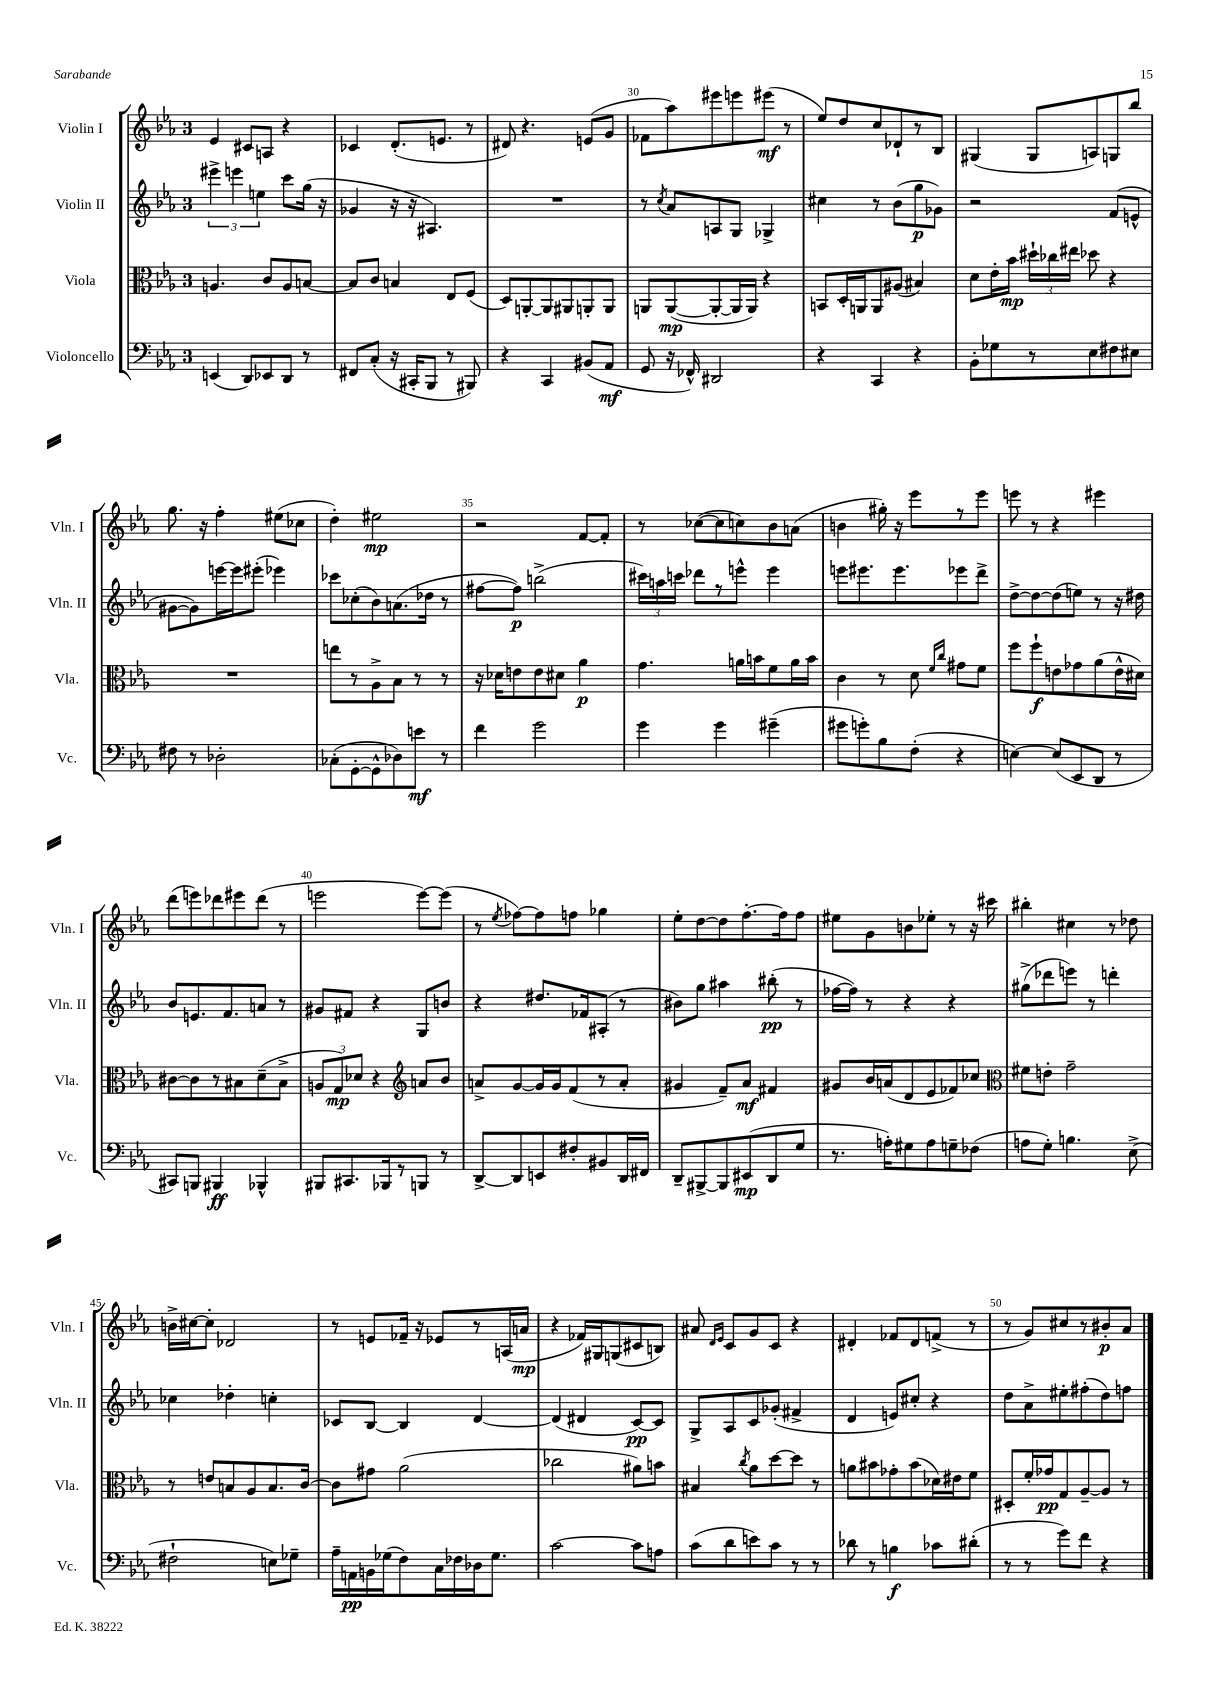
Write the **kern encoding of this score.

**kern	**kern	**kern	**kern
*staff4	*staff3	*staff2	*staff1
*clefF4	*clefC3	*clefG2	*clefG2
*k[b-e-a-]	*k[b-e-a-]	*k[b-e-a-]	*k[b-e-a-]
*M3/4	*M3/4	*M3/4	*M3/4
(4EE/	4.A/	6eee#^\	4e-/
.	.	6eee\	.
8DD/L)	.	.	8c#/L
.	.	6ee\	.
8EE-/	8c/L	.	8A/J
8DD/J	8A/	8ccc\L	4r
8r	[8B/J	(16gg\Jk	.
.	.	16r	.
=	=	=	=
8FF#/L	8B/]L	4g-/	4c-/
(8C'/J	8c/J	.	.
16r	4B/	16r	(8.d'/L
16CC#'/LK	.	16r	.
8BBB-/J	.	4.A#/)	.
.	.	.	8.e/J
8r	8E-/L	.	.
8BBB#/)	(8F/J	.	8r
=	=	=	=
4r	8D/L)	2.r	8d#/)
.	[8AA'/	.	4.r
4CC/	8AA/]	.	.
.	8AA#/	.	.
(8BB#/L	8AA'/	.	(8e/L
8AA-/J	8AA/J	.	8g/J
=	=	=	=
8GG/	8AA/L	8r	8f-\L
.	.	8qcc/	.
16r	([8AA/	8a-/L	8aa-\)
16FF-^^/)	.	.	.
2DD#/	8AA'/_	8A/	8eee#\
.	16AA/]L	8G/J	8eee\
.	16AA/JJ)	.	.
.	4r	4G-^/	(8eee#\J
.	.	.	8r
=	=	=	=
4r	8BB/L	4cc#\	8ee-/L)
.	16D'/L	.	8dd/
.	16AA/J	.	.
4CC/	8AA/	8r	8cc/
.	(8A#/J	(8b-\L	8d-`/
4r	4B#/)	8gg\	8r
.	.	8g-\J)	8B-/J
=	=	=	=
8BB-'\L	8d\L	2r	(4G#/
8G-\	16e-'\L	.	.
.	16b-\JJ	.	.
8r	24dd#`\LL	.	8G#/L
.	24cc-\	.	.
.	24ee#\JJ	.	.
8E-\	8dd-\	.	8A/)
8F#\	4r	(8f/L	8G/
8E#\J	.	8e^^/J	8bb-/J
=	=	=	=
8F#\	2.r	[8g#\L	8.gg\
8r	.	8g#\])	.
.	.	.	16r
2D-'\	.	[16eee\L	4ff'\
.	.	16eee\]J	.
.	.	(8eee#'\J	.
.	.	4eee-\)	(8ee#\L
.	.	.	8cc-\J
=	=	=	=
(8C-'\L	8ee\L	8ccc-\L	4dd'\)
[8GG'\	8r	(8cc-'\	.
8GG^^\]	8A-^\	8b-\)	2ee#\
8D-\)	8B-\J	(8.a\	.
8e\J	8r	.	.
.	.	16dd-\Jk	.
8r	8r	8r	.
=	=	=	=
4f\	16r	[8ff#\L	2r
.	16d-\LK	.	.
.	8e\	8ff#\]J)	.
2g\	8e\	(2bb^\	.
.	8d#\J	.	.
.	4a-\	.	[8f/L
.	.	.	8f'/]J
=	=	=	=
4g\	4.g\	24ccc#\LL)	8r
.	.	24aa\	.
.	.	24ccc\JJ	.
.	.	8ddd-\L	([8cc-\L
4g\	.	8r	8cc-\]
.	16a\LL	8eee^^\J	8cc\)
.	16b\J	.	.
(4g#~\	8f\	4eee\	8b-\
.	16a\L	.	(8a\J
.	16b\JJ	.	.
=	=	=	=
8g#\L	4c\	8eee\L	4b\
8g'\)	.	8.eee#\	.
8B-\	8r	.	16gg#'\)
.	.	8.eee#\	16r
(8F'\J	8d\	.	8eee-\L
.	16qqf/LL	.	.
.	16qqcc/JJ	.	.
4r	8g#\L	8eee-\	8r
.	8f\J	8ddd^\J	8eee-\J
=	=	=	=
[4E\)	8ff\L	[8dd^\L	8eee\
.	8ff`\	8dd\_	8r
(8E/]L	8e\	(8dd\]	4r
8EE-/	8g-\	8ee\J)	.
8DD/J	(8a-\	8r	4eee#\
8r	16e^^\L	16r	.
.	16d#\JJ)	16dd#\	.
=	=	=	=
8CC#/L)	[8c#\L	8b-/L	(8ddd\L
8BBB/J	8c#\]	8.e/	8eee\)
4BBB#/	8r	.	8ddd-\
.	.	8.f/	.
.	8B#\	.	8eee#\
4BBB-^^/	(8d~\	8a/J	(8ddd-\J
.	8B#^\J	8r	8r
=	=	=	=
8BBB#/L	12A/L	8g#/L	2eee\
.	12G/)	.	.
8.CC#/	.	8f#/J	.
.	12d-/J	.	.
.	4r	4r	.
16BBB-/k	.	.	.
8r	.	.	.
*	*clefG2	*	*
8BBB/J	8a/L	8G/L	[8eee\L)
8r	8b-/J	8b/J	(8eee\]J
=	=	=	=
[8DD^/L	8a^/L	4r	8r
.	.	.	8qee-/
8DD/]	[8g/	.	[8ff-\L)
8EE/	16g/]L	8.dd#/L	8ff-\]
.	16g/J	.	.
8F#'/	(8f/	.	8ff\J
.	.	16f-/k	.
8BB#/	8r	(8A#'/J	4gg-\
16DD/L	8a'/J	8r	.
16FF#/JJ	.	.	.
=	=	=	=
8DD~/L	4g#/	8b#\L)	8ee-'\L
[8BBB#^/	.	8gg\J	[8dd\
8BBB#/]	8f~/L)	4aa#\	8dd\]
(8EE#/	8a-/J	.	[8.ff'\
8DD/	4f#/	(8bb#'\	.
.	.	.	16ff\]k
8G/J	.	8r	8ff\J
=	=	=	=
8.r	8g#/L	[16ff-\LL	8ee#\L
.	.	16ff-\]JJ)	.
.	16b-/L	8r	8g\
16A'\LK)	(16a/J	.	.
8G#\	8d/	4r	8b\
8A\	8e-/	.	8ee-'\J
8G~\	8f-/)	4r	8r
(8F-\J	8cc-/J	.	16r
.	.	.	16ccc#\
=	=	=	=
*	*clefC3	*	*
8A\L	8f#\L	(8gg#^\L	4bb#'\
8G'\J)	8e'\J	8ddd-\	.
4.B\	2g~\	8eee\J)	4cc#\
.	.	8r	.
.	.	4ddd'\	8r
(8E-^\	.	.	8dd-\
=	=	=	=
2F#`\	8r	4cc-\	16b^\LL
.	.	.	[16cc#\J
.	8e/L	.	8cc#'\]J
.	8B/	4dd-'\	2d-/
.	8A-/	.	.
8E\L)	8.B/	4cc'\	.
8G-~\J	.	.	.
.	[16c/Jk	.	.
=	=	=	=
16A-~\LL	8c\]L	8c-/L	8r
16AA\	.	.	.
16BB\	8g#\J	[8B-/J	8e/L
(16G-\J	.	.	.
8F\)	(2a-\	4B-/]	16f-~/Jk
.	.	.	16r
16C\L	.	.	8e-/L
16F-\	.	.	.
16D-\J	.	[4d/	8r
8.G-\J	.	.	.
.	.	.	(16A/L
.	.	.	16a/JJ
=	=	=	=
[2c\	2cc-\	(4d/]	4r
.	.	4d#/	16f-/LL)
.	.	.	16G#/J
.	.	.	(8G/
8c\]L	8a#\L)	[8c/L)	8c#/
8A\J	8b\J	8c/]J	8B/J)
=	=	=	=
(8c\L	4B#/	8G^/L	8a#/
.	.	.	16qqd/LL
.	.	.	16qqe-/JJ
8d\	.	8A-/	8c/L
.	8qcc/	.	.
8e\)	8a-\L	8c/	8g/
8c\J	[8dd\	(8g-'/J	8c/J
8r	8dd\]J	4f#^/	4r
8r	8r	.	.
=	=	=	=
8d-\	8a\L	4d/	4d#'/
8r	8b#\	.	.
4B\	8g-'\	8e/L)	8f-/L
.	(8b#\	8cc#'/J	8d#/
8c-\L	16d-\L)	4r	(8f^/J
.	16e#\J	.	.
(8d#'\J	8f\J	.	8r
=	=	=	=
8r	8D#'/L	8dd\L	8r
8r	16f'/L	8a-^\	8g/L)
.	16g-/J	.	.
8g\L)	8G/	8ee#'\	8cc#/
8f\J	[8A-~/	(8ff#'\	8r
4r	8A-/]J	8dd\)	8b#'/
.	8r	8ff\J	8a-/J
==	==	==	==
*-	*-	*-	*-
